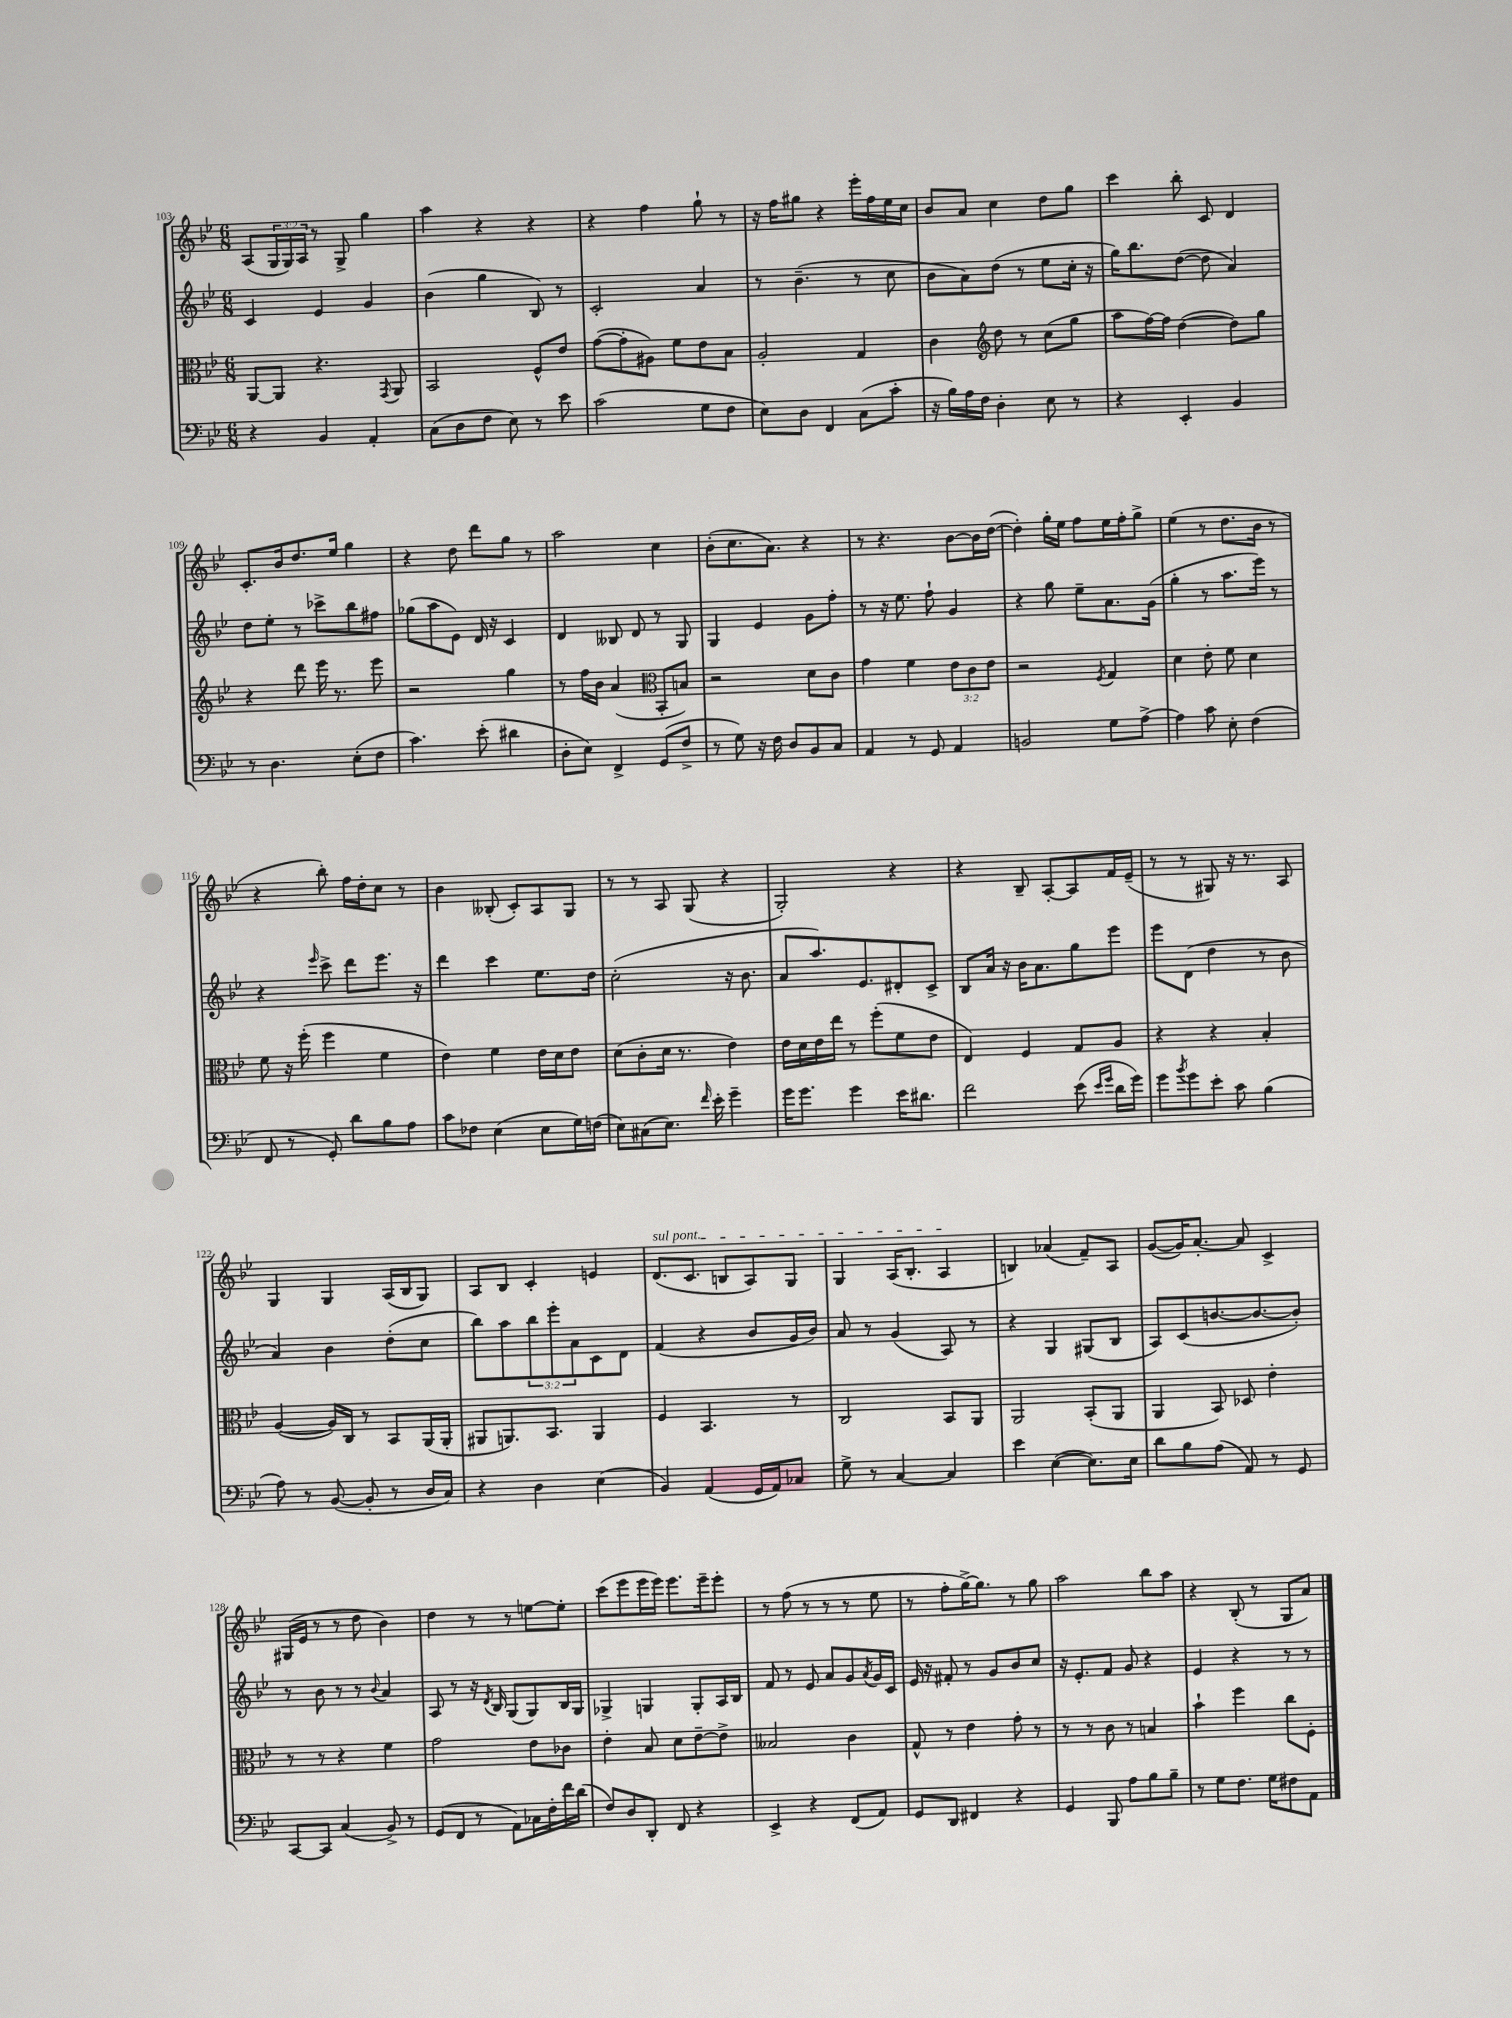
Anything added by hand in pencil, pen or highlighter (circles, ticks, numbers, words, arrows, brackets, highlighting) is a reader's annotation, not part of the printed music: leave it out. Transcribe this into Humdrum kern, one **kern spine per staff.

**kern	**kern	**kern	**kern
*staff4	*staff3	*staff2	*staff1
*clefF4	*clefC3	*clefG2	*clefG2
*k[b-e-]	*k[b-e-]	*k[b-e-]	*k[b-e-]
*M6/8	*M6/8	*M6/8	*M6/8
4r	[8AA	4c	(8A
.	8AA]	.	24G
.	.	.	24G)
.	.	.	24A
4BB-	4.r	4e-	8r
.	.	.	8G^
4AA'	.	4g	4gg
.	8qGG	.	.
.	8AA	.	.
=	=	=	=
(8C	2BB-	(4b-	4aa
8D	.	.	.
8F	.	4gg	4r
8E-)	.	.	.
8r	8F^^	8B-)	4r
8e-	8e-	8r	.
=	=	=	=
(2c	([8g	2c'	4r
.	8g']	.	.
.	8A#)	.	4ff
.	8f	.	.
8G	8e-	4a	8gg`
8F	8B-	.	8r
=	=	=	=
8E-)	2A'	8r	16r
.	.	.	16ff
8D	.	(4.b-~	8gg#
4FF	.	.	4r
(8C	4G	8r	16eee-'
.	.	.	16ff
8c'	.	8cc	16ee-
.	.	.	16cc
=	=	=	=
16r	4c	8b-	8b-
16B-)	.	.	.
16A	.	8a)	8a
16F	.	.	.
*	*clefG2	*	*
4D'	8dd	(8dd	4cc
.	8r	8r	.
8E-	(8cc	8ee-	8dd
8r	8gg	16cc'	8gg
.	.	16r	.
=	=	=	=
4r	8aa	16gg)	4ccc
.	.	8.bb-	.
.	[16ff)	.	.
.	16ff]	.	.
4EE-'	([4dd	([8dd	8bb-'
.	.	8dd]	8c
4BB-	8dd])	4a)	4d
.	8gg	.	.
=	=	=	=
8r	4r	8dd	8.c'
4.D	.	8ee-'	.
.	.	.	16b-
.	8ddd	8r	8.dd
.	16eee-	8ccc-^	.
.	8.r	.	16ee-
(8E-'	.	8bb-	4gg
8F	8eee-	8ff#	.
=	=	=	=
4.c)	2r	(8gg-	4r
.	.	8aa	.
.	.	8e-)	8dd
(8e-'	.	16d	8ddd
.	.	16r	.
4d#	4gg	4c	8gg
.	.	.	8r
=	=	=	=
8D'	8r	4d	2aa
8E-)	16ff	.	.
.	16b-	.	.
4FF^	(4a	8B--	.
.	.	8d	.
*	*clefC3	*	*
(8GG	8BB-'	8r	4cc
8F^	8B)	8G	.
=	=	=	=
8r	2r	4G	(8b-'
8G)	.	.	8.cc
16r	.	4e-	.
16F	.	.	8.a)
8D	.	.	.
8BB-	8d	8g	4r
8C	8c	8ff'	.
=	=	=	=
4AA	4g	8r	8r
.	.	16r	4.r
.	.	8.ee-	.
8r	4f	.	.
8GG	.	8ff`	.
4AA	12e-	4g	[8b-
.	12c	.	.
.	.	.	16b-]
.	12e-	.	.
.	.	.	([16dd
=	=	=	=
2BB	2r	4r	4dd'])
.	.	8gg	16gg'
.	.	.	16ee-
.	.	8ee-~	8ff
.	8qF	.	.
8G	4G	8.a	16ee-
.	.	.	16ff'
[8A^	.	.	8gg^
.	.	(16g	.
=	=	=	=
4A]	4d	4gg'	(4ee-
8c	8e-'	8r	8r
8E-'	8f	8.aa	8.dd
(4F	4d	.	.
.	.	16eee-)	16b-
.	.	8r	8r
=	=	=	=
8FF	8f	4r	4r
8r	16r	.	.
.	(16ff'	.	.
.	.	16qqeee-	.
8GG')	4ff	8ccc^	8bb-')
8d	.	8ddd	16ff
.	.	.	16dd'
8B-	4f	8.eee-	8cc
8A	.	.	8r
.	.	16r	.
=	=	=	=
8c	4e-)	4ddd	4b-
8F-	.	.	.
(4E-	4f	4ccc	(8B--'
.	.	.	8c')
8E-	16e-	8.ee-	8A
.	16d	.	.
16G)	8e-	.	8G
(16F	.	16dd	.
=	=	=	=
8E-)	(8d	(2cc'	8r
(8C#	8c'	.	8r
8.E-)	16d	.	8A
.	8.r	.	.
.	.	.	(8G
16qqf	.	.	.
16e-'	.	.	.
4g~	4e-)	16r	4r
.	.	8.b-	.
=	=	=	=
16g	16e-	8a	2G')
8.g	16d	.	.
.	16e-	8.aa)	.
.	16ee-	.	.
4g	8r	.	.
.	.	8.e-	.
.	(8ff'	.	.
16e-	8f	8d#'	4r
8.d#	.	.	.
.	8e-	8c^	.
=	=	=	=
2f	4E-)	8B-	4r
.	.	16a	.
.	.	16r	.
.	4F	16b-	8B-~
.	.	8.a	.
.	.	.	[8A'
(8e-	8G	8gg	8A]
16qqe-	.	.	.
16qqg	.	.	.
16d	8A	8eee-	16f
16g)	.	.	(16e-~
=	=	=	=
8g	4r	8eee-	8r
8qb-	.	.	.
8g	.	(8d	8r
8e-'	4r	4dd	8G#)
8c	.	.	16r
.	.	.	8.r
(4B-	4B-'	8r	.
.	.	8b-	8A
=	=	=	=
8A)	([4A	4a)	4G
8r	.	.	.
([8BB-	16A])	4b-	4G
.	16C	.	.
8BB-']	8r	.	.
8r	8BB-	(8dd'	(16A
.	.	.	16B-
16D	(16AA	8cc	8G)
16C)	16AA'	.	.
=	=	=	=
4r	8AA#	8bb-)	8A
.	8.AA)	8aa	8B-
4D	.	12bb-	4c'
.	8.BB-	.	.
.	.	12eee-'	.
.	.	12a	.
(4E-	4AA	8c	4e
.	.	8d	.
=	=	=	=
4BB-)	4F	(4f	(8.d
.	.	.	8.c
(4AA	4.BB-	4r	.
.	.	.	8B
16GG	.	8b-	8A)
16AA)	.	.	.
8C-	8r	16g	8G
.	.	16b-)	.
=	=	=	=
8G^	2C	8a	4G
8r	.	8r	.
[4C	.	(4g	(16A
.	.	.	8.B-'
4C]	8BB-	8A)	4A
.	8AA	8r	.
=	=	=	=
4e-	2AA	4r	4B)
([4E-	.	4G	(4a-
8.E-])	(8BB-'	(8G#	8f~)
.	8AA	8B-	8A
16E-	.	.	.
=	=	=	=
8d	4AA	8A)	([8g
8B-	.	(8c	16g])
.	.	.	[8.a'
(8A	8BB-)	[8.b	.
8AA)	8D-	.	8a]
.	.	8.b_	.
8r	4e-'	.	4c^
8GG	.	8b'])	.
=	=	=	=
[8CC	8r	8r	(16G#
.	.	.	16e-
8CC]	8r	8b-	8r
(4C	4r	8r	8r
.	.	8r	8dd
.	.	8qqb-	.
8BB-^)	4f	4a	4b-)
8r	.	.	.
=	=	=	=
(8GG	2g	8A	4dd
8FF	.	8r	.
8r	.	16r	8r
.	.	8qd	.
.	.	16B-	.
8AA)	.	(8G	8r
16C-	8e-	8G)	[8ee
16F'	.	.	.
16f	8c-	16B-	8ee']
(16d	.	16G	.
=	=	=	=
8F)	4e-'	4G-^	(8ccc
8D	.	.	8eee-
8DD'	8B-	4G	16eee-
.	.	.	16eee-)
8FF	8d	.	8.eee-
4r	[8e-~	8G'	.
.	.	.	16eee-~
.	8e-^]	16A	8eee-'
.	.	16B-	.
=	=	=	=
4EE-^	2B--	8f	8r
.	.	8r	(8ff
4r	.	8e-	8r
.	.	8a	8r
(8FF	4c	8g	8r
.	.	8qa	.
8AA)	.	16g	8ee-
.	.	16c	.
=	=	=	=
8GG	8G^^	16e-	8r
.	.	16r	.
8DD	8r	8f#'	8ff'
4FF#	4e-	8r	[16gg^)
.	.	.	8.gg]
.	.	8g	.
4r	8g'	8b-	8r
.	8r	8cc	8gg
=	=	=	=
4GG	8r	16r	2aa
.	.	8.e-'	.
.	8r	.	.
8BBB-	8c	8f	.
8A	8r	8g	.
8B-	4B	4r	8bb-
8B-~	.	.	8aa
=	=	=	=
8r	4b-`	4e-	4r
8G	.	.	.
8.F	4ff	4r	(8B-'
.	.	.	8r
16G	.	.	.
8F#	8cc	8r	8G
8AA	8F'	8r	8a)
==	==	==	==
*-	*-	*-	*-
